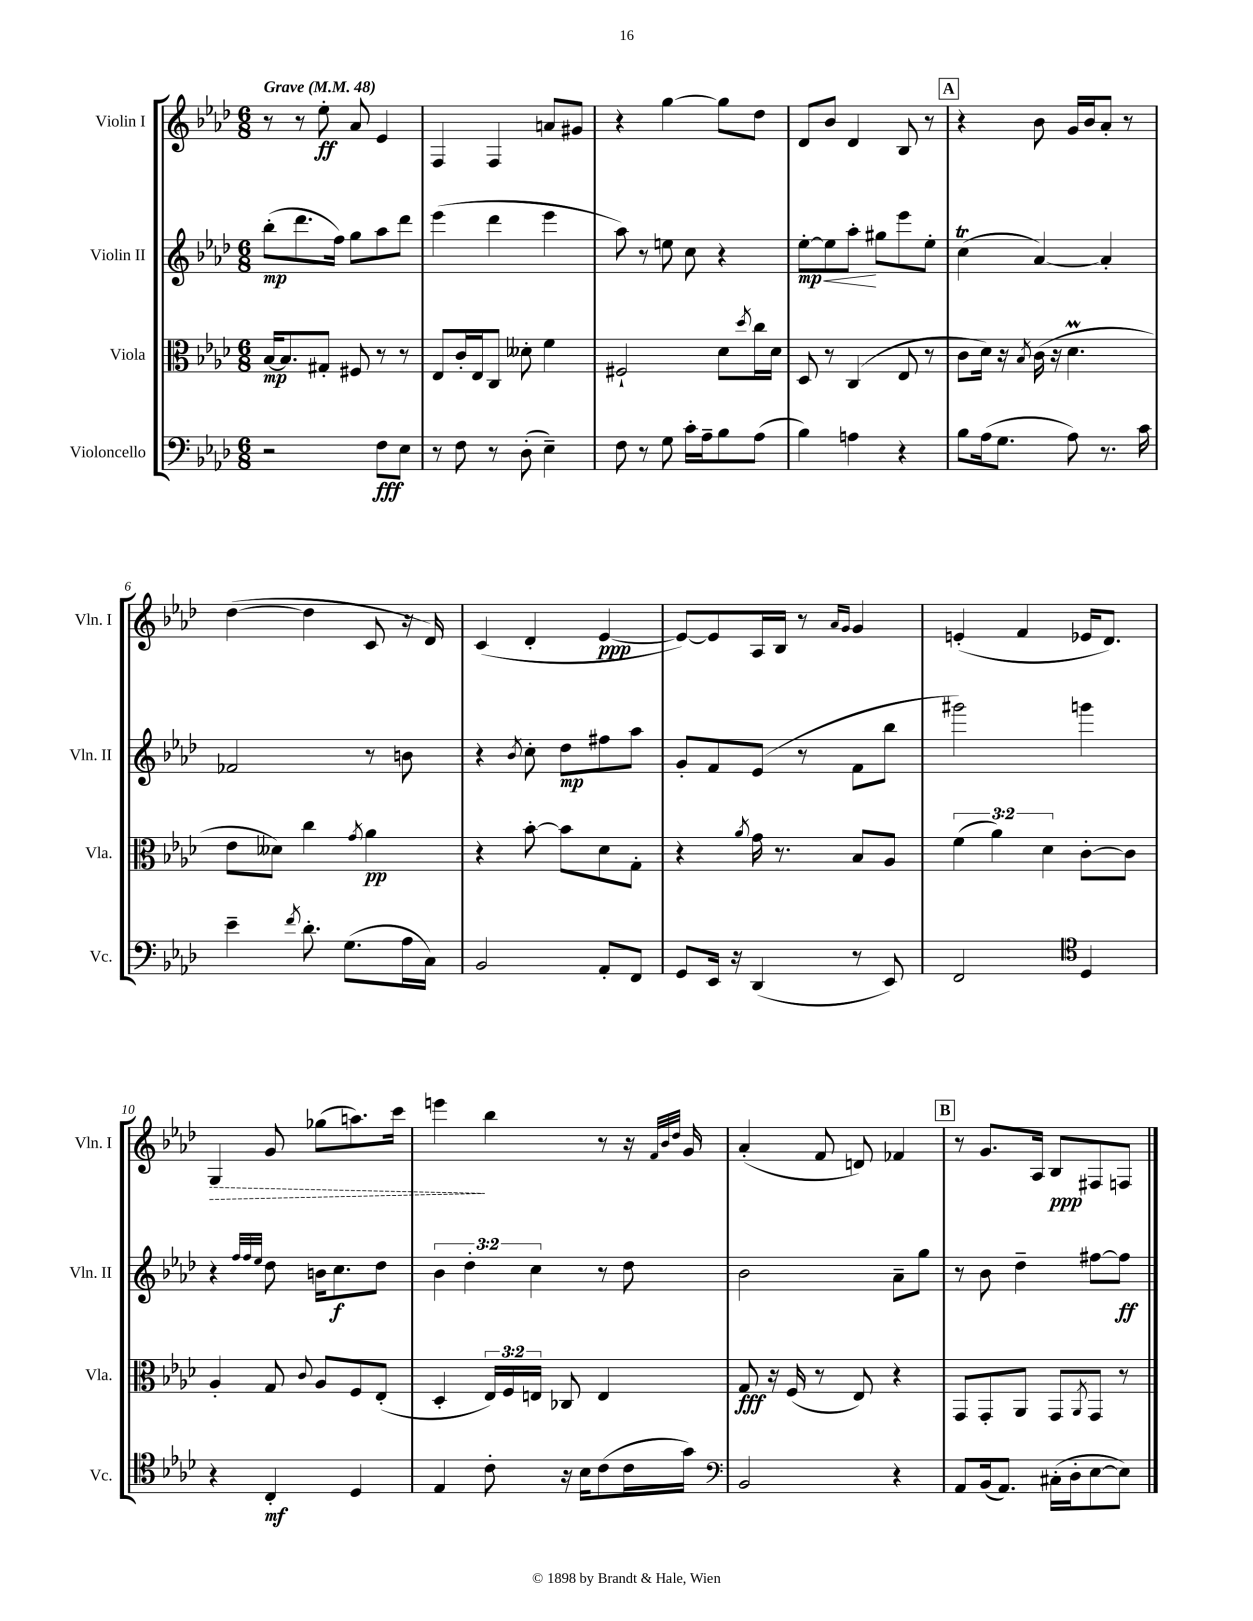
<<
\new StaffGroup <<
\new Staff = "s0" \with { instrumentName = "Violin I" shortInstrumentName = "Vln. I" } {
    \clef treble \key aes \major \numericTimeSignature \time 6/8 \tempo "Grave" 4 = 48
    r8 r8 ees''8-.\ff aes'8 ees'4 |
    f4 f4 a'8 gis'8 |
    r4 g''4~ g''8 des''8 |
    des'8 bes'8 des'4 bes8 r8 |
    \mark \markup { \box "A" } r4 bes'8 g'16 bes'16 aes'8-. r8 |
    des''4~( des''4 c'8 r16 des'16) |
    c'4( des'4-. ees'4~\ppp |
    ees'8~) ees'8 aes16 bes16 r8 \grace { aes'16 g'16 } g'4 |
    e'4-.( f'4 ees'16 des'8.) |
    \once \override Hairpin.style = #'dashed-line g4\> g'8 ges''8( a''8.) c'''16 |
    e'''4\! bes''4 r8 r16 \grace { f'32 bes'32 des''32 } g'16 |
    aes'4-.( f'8 d'8) fes'4 |
    \mark \markup { \box "B" } r8 g'8. aes16 bes8\ppp fis8 f8 \bar "|." |
}
\new Staff = "s1" \with { instrumentName = "Violin II" shortInstrumentName = "Vln. II" } {
    \clef treble \key aes \major \numericTimeSignature \time 6/8 \override Staff.TupletNumber.text = #tuplet-number::calc-fraction-text
    bes''8-.\mp( des'''8. f''16) g''8 aes''8 des'''8 |
    ees'''4( des'''4 ees'''4 |
    aes''8) r8 e''8 c''8 r4 |
    ees''8~-.\mp\< ees''8 aes''8-.\! gis''8 ees'''8 ees''8-. |
    \mark \markup { \box "A" } c''4\trill( aes'4~) aes'4-. |
    fes'2 r8 b'8 |
    r4 \acciaccatura { bes'8 } c''8-. des''8\mp fis''8 aes''8 |
    g'8-. f'8 ees'8( r8 f'8 bes''8 |
    gis'''2) g'''4 |
    r4 \grace { f''32 f''32 ees''32 } des''8 b'16 c''8.\f des''8 |
    \tuplet 3/2 { bes'4 des''4-. c''4 } r8 des''8 |
    bes'2 aes'8-- g''8 |
    \mark \markup { \box "B" } r8 bes'8 des''4-- fis''8~ fis''8\ff \bar "|." |
}
\new Staff = "s2" \with { instrumentName = "Viola" shortInstrumentName = "Vla." } {
    \clef alto \key aes \major \numericTimeSignature \time 6/8 \override Staff.TupletNumber.text = #tuplet-number::calc-fraction-text
    bes16~\mp bes8. gis8-. fis8 r8 r8 |
    ees8 c'16-. ees16 c8 deses'8-. f'4 |
    fis2-! des'8 \acciaccatura { des''8 } c''16 des'16 |
    des8 r8 c4( ees8 r8 |
    \mark \markup { \box "A" } c'8 des'16) r16 \acciaccatura { bes8 } c'16( r16 des'4.\prall |
    ees'8 deses'8) c''4 \acciaccatura { g'8 } aes'4\pp |
    r4 bes'8~-. bes'8 des'8 g8-. |
    r4 \acciaccatura { aes'8 } g'16 r8. bes8 aes8 |
    \tuplet 3/2 { f'4( aes'4) des'4 } c'8~-. c'8 |
    aes4-. g8 \appoggiatura { c'8 } aes8 f8 ees8-.( |
    des4-. \tuplet 3/2 { ees16) f16 e16 } ces8 e4 |
    g8\fff r16 f16( r8 ees8) r4 |
    \mark \markup { \box "B" } g,8 g,8-. aes,8 g,8 \acciaccatura { aes,8 } g,8 r8 \bar "|." |
}
\new Staff = "s3" \with { instrumentName = "Violoncello" shortInstrumentName = "Vc." } {
    \clef bass \key aes \major \numericTimeSignature \time 6/8
    r2 f8\fff ees8 |
    r8 f8 r8 des8-.( ees4--) |
    f8 r8 g8 c'16-. aes16-- bes8 aes8( |
    bes4) a4 r4 |
    \mark \markup { \box "A" } bes8 aes16( g8. aes8) r8. c'16 |
    ees'4-- \acciaccatura { f'8 } des'8.-. g8.( aes16 c16) |
    bes,2 aes,8-. f,8 |
    g,8 ees,16 r16 des,4( r8 ees,8) |
    f,2 \clef tenor des4 |
    r4 c4-.\mf des4 |
    ees4 c'8-. r16 bes16 c'8( c'16 g'16) |
    \clef bass bes,2 r4 |
    \mark \markup { \box "B" } aes,8 bes,16( aes,8.) cis16-.( des16-. ees8~ ees8) \bar "|." |
}
>>
>>
